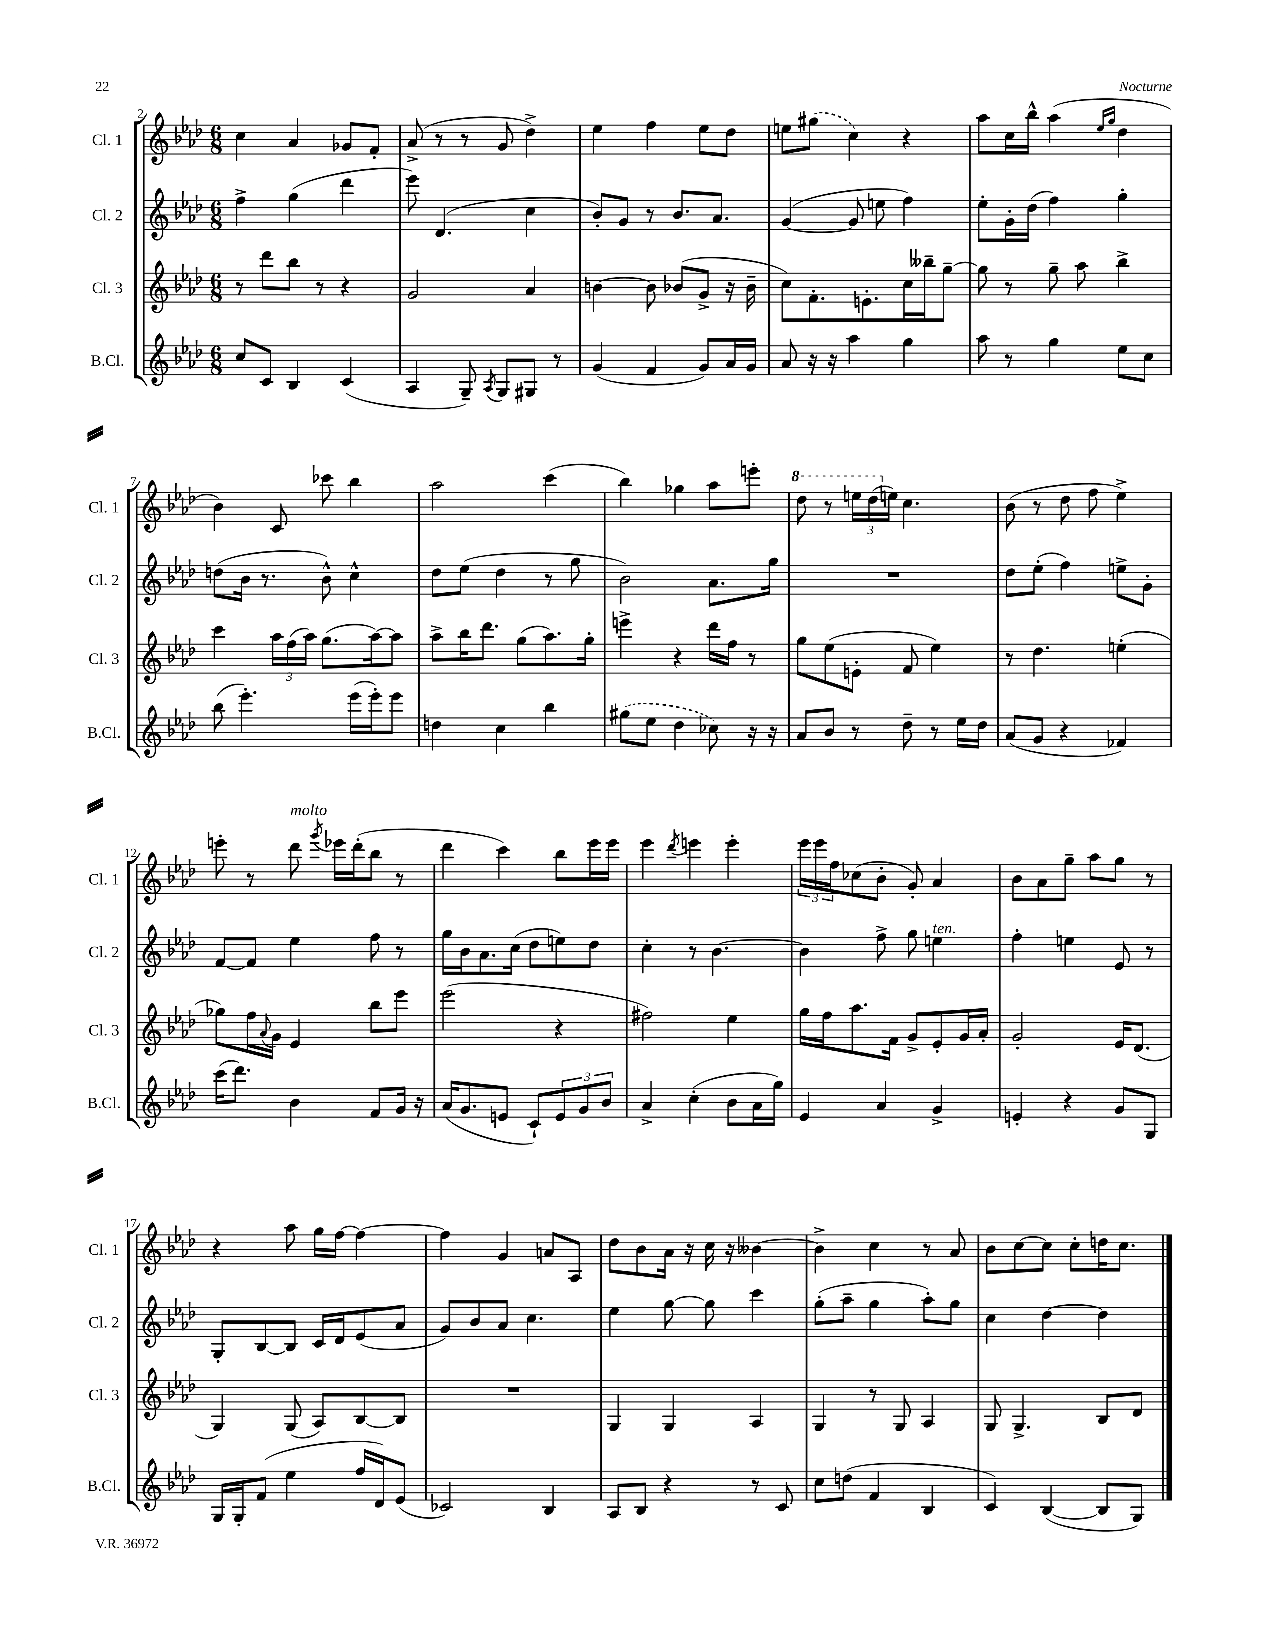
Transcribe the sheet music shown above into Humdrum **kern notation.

**kern	**kern	**kern	**kern
*staff4	*staff3	*staff2	*staff1
*clefG2	*clefG2	*clefG2	*clefG2
*k[b-e-a-d-]	*k[b-e-a-d-]	*k[b-e-a-d-]	*k[b-e-a-d-]
*M6/8	*M6/8	*M6/8	*M6/8
8cc	8r	4ff^	4cc
8c	8ddd-	.	.
4B-	8bb-	(4gg	4a-
.	8r	.	.
(4c	4r	4ddd-	8g-
.	.	.	8f'
=	=	=	=
4A-	2g	8eee-)	(8a-^
.	.	(4.d-	8r
8G~)	.	.	8r
8qA-	.	.	.
8G	.	.	8g
8G#	4a-	4cc	4dd-^)
8r	.	.	.
=	=	=	=
(4g	[4b	8b-')	4ee-
.	.	8g	.
4f	8b]	8r	4ff
.	(8b-	8.b-	.
8g)	8g^	.	8ee-
.	.	8.a-	.
16a-	16r	.	8dd-
16g	16b-~	.	.
=	=	=	=
8a-	8cc)	([4g	8ee
16r	8.f'	.	(8gg#
16r	.	.	.
4aa-	.	8g]	4cc)
.	8.e'	.	.
.	.	8ee	.
4gg	16cc	4ff)	4r
.	16bb--~	.	.
.	[8gg~	.	.
=	=	=	=
8aa-	8gg]	8ee-'	8aa-
8r	8r	16g'	16cc
.	.	(16dd-	16bb-^^
4gg	8gg~	4ff)	(4aa-
.	8aa-	.	.
.	.	.	16qqee-
.	.	.	16qqgg
8ee-	4bb-^	4gg'	4dd-
8cc	.	.	.
=	=	=	=
(8bb-	4ccc	(8dd	4b-)
4.eee-')	.	16b-	.
.	.	8.r	.
.	24aa-	.	8c
.	(24ff	.	.
.	24aa-)	.	.
.	(8.gg	8b-^^)	8ccc-
(16eee-	.	4cc^^	4bb-
16eee-')	[16aa-)	.	.
8eee-	8aa-]	.	.
=	=	=	=
4dd	8aa-^	8dd-	2aa-
.	16bb-	(8ee-	.
.	8.ddd-	.	.
4cc	.	4dd-	.
.	(8gg	.	.
4bb-	8.aa-)	8r	(4ccc
.	.	8gg	.
.	16gg'	.	.
=	=	=	=
(8gg#	4eee^	2b-)	4bb-)
8ee-	.	.	.
4dd-	4r	.	4gg-
8cc-)	16ddd-	8.a-	8aa-
.	16ff	.	.
16r	8r	.	8eee'
16r	.	16gg	.
=	=	=	=
8a-	8gg	2.r	8ddd-
8b-	(8ee-	.	8r
8r	8e'	.	24eee
.	.	.	(24ddd-
.	.	.	24ee)
8dd-~	8f	.	4.cc
8r	4ee-)	.	.
16ee-	.	.	.
16dd-	.	.	.
=	=	=	=
(8a-	8r	8dd-	(8b-
8g	4.dd-	(8ee-'	8r
4r	.	4ff)	8dd-
.	.	.	8ff
4f-)	(4ee'	8ee^	4ee-^)
.	.	8g'	.
=	=	=	=
(16ccc	8gg-)	[8f	8eee'
8.ddd-)	.	.	.
.	16ff	8f]	8r
.	8qqa-	.	.
.	16g	.	.
4b-	4e-	4ee-	8ddd-
.	.	.	8qggg
.	.	.	16eee-
.	.	.	(16ddd-'
8f	8bb-	8ff	8bb-
16g	8eee-	8r	8r
16r	.	.	.
=	=	=	=
(16a-	(2eee-	16gg	4ddd-
8.g	.	16b-	.
.	.	8.a-	.
8e	.	.	4ccc)
.	.	(16cc	.
8c`)	.	8dd-	.
12e	4r	8ee)	8bb-
12g	.	.	.
.	.	8dd-	16eee-
12b-	.	.	.
.	.	.	16eee-
=	=	=	=
4a-^	2ff#)	4cc'	4eee-
.	.	.	8qddd-
(4cc'	.	8r	4eee
.	.	[4.b-	.
8b-	4ee-	.	4eee'
16a-	.	.	.
16gg)	.	.	.
=	=	=	=
4e-	16gg	4b-]	24eee-
.	.	.	24eee-
.	16ff	.	.
.	.	.	24ff
.	8.aa-	.	(8cc-
4a-	.	8ff^	8b-'
.	16f	.	.
.	8g^	8gg	8g')
4g^	8e-'	4ee	4a-
.	16g	.	.
.	16a-'	.	.
=	=	=	=
4e'	2g'	4ff'	8b-
.	.	.	8a-
4r	.	4ee	8gg~
.	.	.	8aa-
8g	16e-	8e-	8gg
.	(8.d-	.	.
8G	.	8r	8r
=	=	=	=
16G	4G)	8G'	4r
16G'	.	.	.
(8f	.	[8B-	.
4ee-	(8G	8B-]	8aa-
.	8A-)	16c	16gg
.	.	16d-	[16ff
16ff	[8B-	(8e-	4ff_
16d-)	.	.	.
(8e-	8B-]	8a-	.
=	=	=	=
2c-)	2.r	8g)	4ff]
.	.	8b-	.
.	.	8a-	4g
.	.	4.cc	.
4B-	.	.	8a
.	.	.	8A-
=	=	=	=
8A-	4G	4ee-	8dd-
8B-	.	.	8b-
4r	4G	[8gg	16a-
.	.	.	16r
.	.	8gg]	16cc
.	.	.	16r
8r	4A-	4ccc	[4b--
8c	.	.	.
=	=	=	=
8cc	4G	(8gg'	4b--^]
(8dd	.	8aa-~	.
4f	8r	4gg	4cc
.	8G	.	.
4B-	4A-	8aa-')	8r
.	.	8gg	8a-
=	=	=	=
4c)	8G	4cc	8b-
.	4.G^	.	[8cc
([4B-	.	[4dd-	8cc]
.	.	.	8cc'
8B-]	8B-	4dd-]	16dd
.	.	.	8.cc
8G)	8d-	.	.
==	==	==	==
*-	*-	*-	*-
